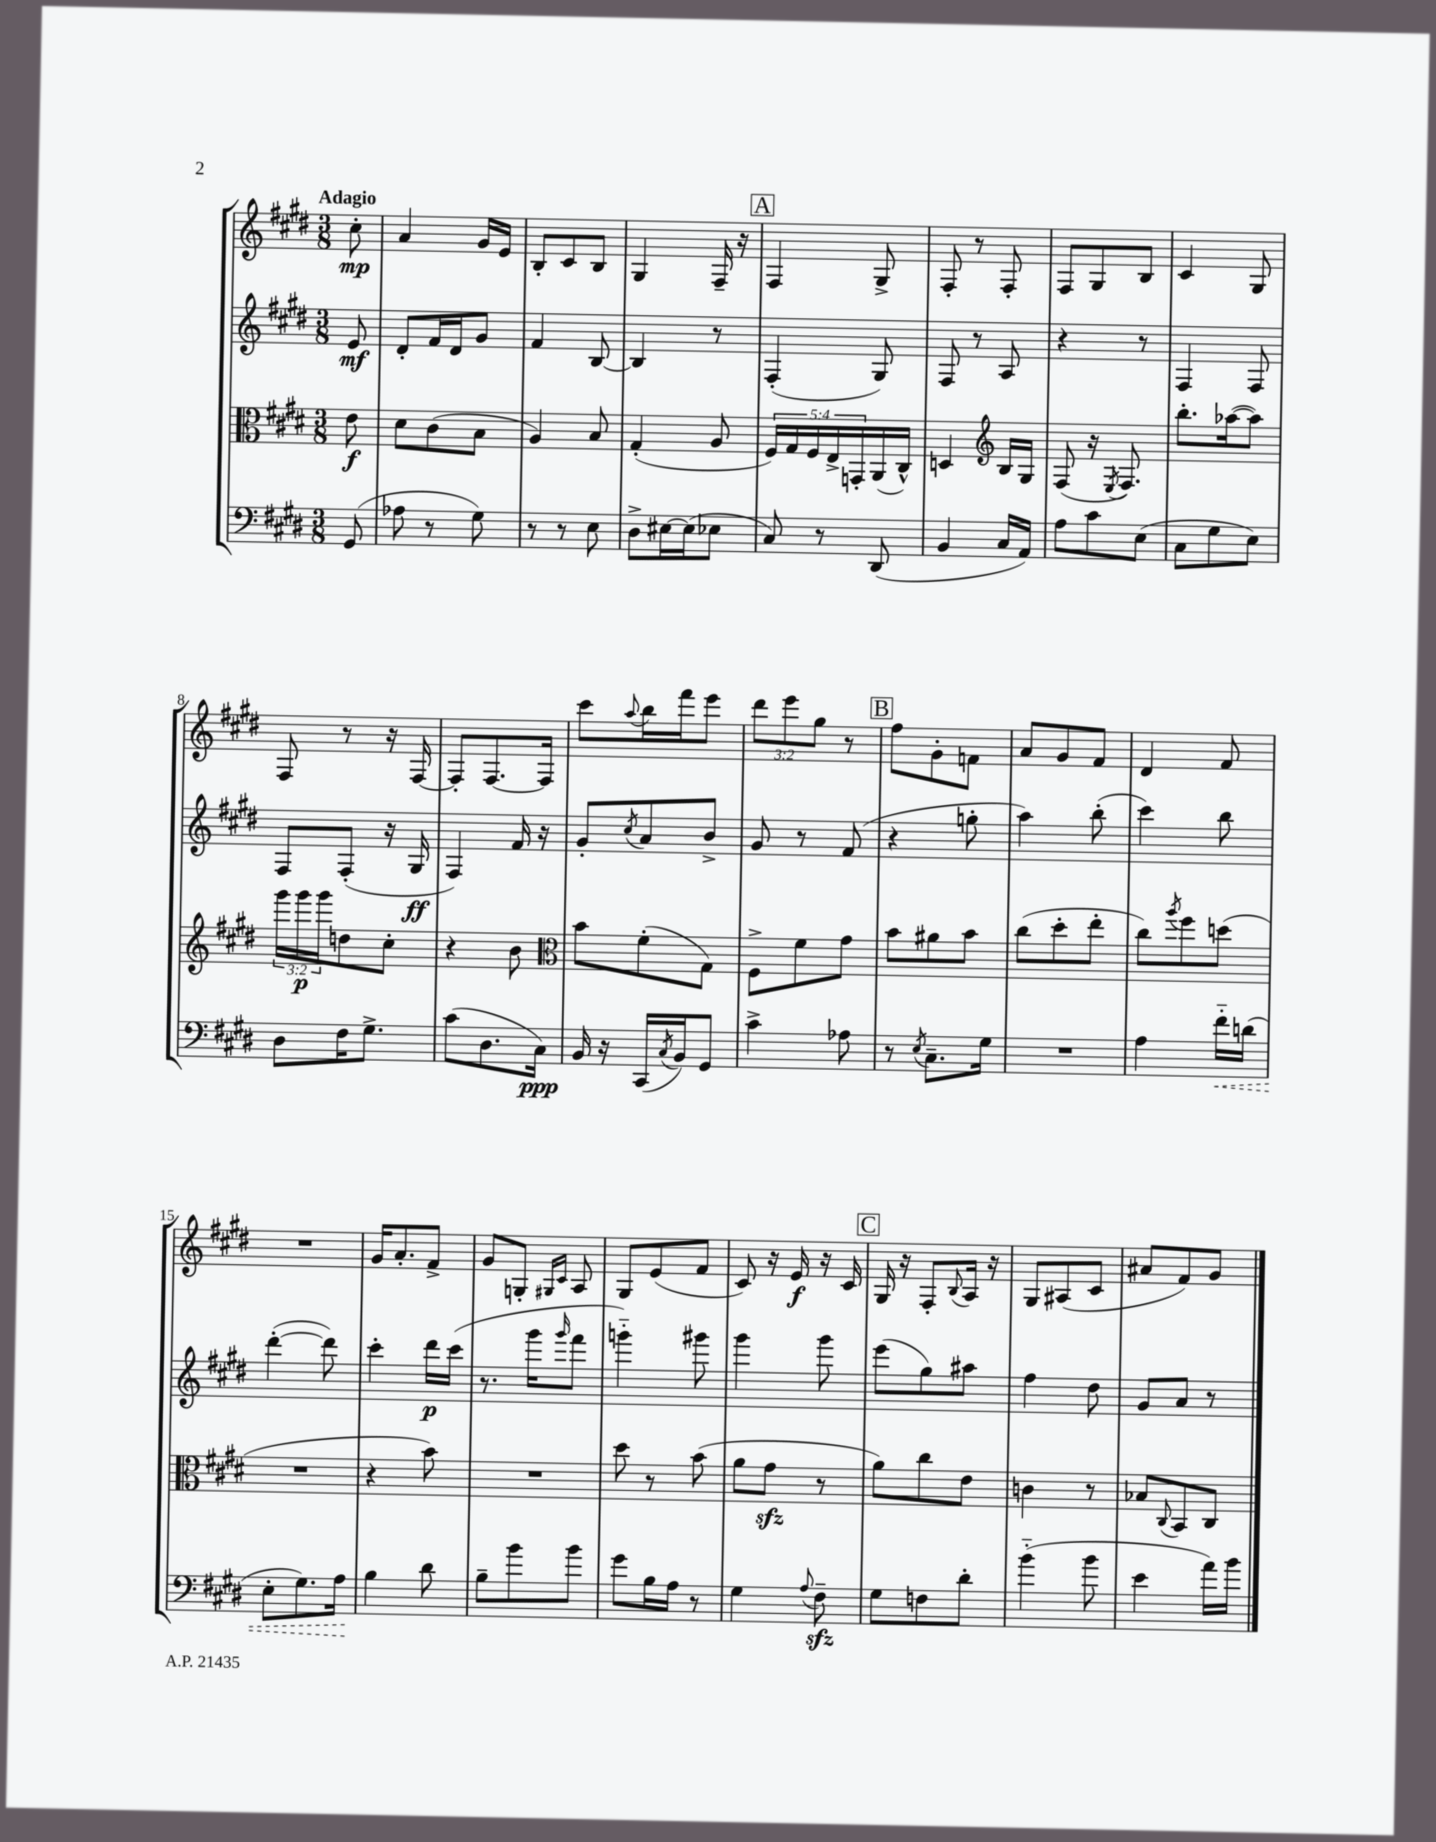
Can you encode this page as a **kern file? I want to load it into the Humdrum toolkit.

**kern	**kern	**kern	**kern
*staff4	*staff3	*staff2	*staff1
*clefF4	*clefC3	*clefG2	*clefG2
*k[f#c#g#d#]	*k[f#c#g#d#]	*k[f#c#g#d#]	*k[f#c#g#d#]
*M3/8	*M3/8	*M3/8	*M3/8
(8GG#	8e	8e	8cc#'
=	=	=	=
8A-	8d#	8d#'	4a
8r	(8c#	16f#	.
.	.	16d#	.
8G#)	8B	8g#	16g#
.	.	.	16e
=	=	=	=
8r	4A)	4f#	8B'
8r	.	.	8c#
8E	8B	[8B	8B
=	=	=	=
8D#^	(4G#'	4B]	4G#
[16E#	.	.	.
(16E#]	.	.	.
8E-	8A	8r	16F#~
.	.	.	16r
=	=	=	=
8C#)	20F#)	(4F#'	4F#
.	20G#	.	.
.	20F#	.	.
8r	.	.	.
.	20E^	.	.
.	20GG'	.	.
(8DD#	(16AA	8G#)	8G#^
.	16C#^^)	.	.
=	=	=	=
4BB	4D	8F#	8F#'
.	.	8r	8r
*	*clefG2	*	*
16C#	16B	8A	8F#'
16AA)	16G#	.	.
=	=	=	=
8A	(8F#	4r	8F#
8c#	16r	.	8G#
.	8qE	.	.
.	8.F#)	.	.
(8E	.	8r	8B
=	=	=	=
8C#	8.bb'	4F#	4c#
8G#	.	.	.
.	([16aa-	.	.
8E)	8aa-])	8F#	8G#
=	=	=	=
8D#	24ggg#	8F#	8F#
.	24ggg#	.	.
.	24ggg#	.	.
16F#	8dd	(8F#'	8r
8.G#^	.	.	.
.	8cc#'	16r	16r
.	.	16G#	[16F#
=	=	=	=
(8c#	4r	4F#)	8F#']
8.D#	.	.	[8.F#
.	8b	16f#	.
16C#)	.	16r	16F#]
=	=	=	=
*	*clefC3	*	*
16BB	8b	8g#'	8ccc#
16r	.	.	.
.	.	8qcc#	8qqaa
(16CC#	(8f#'	8a	16bb
8qC#	.	.	.
16BB)	.	.	16fff#
8GG#	8G#)	8b^	8eee
=	=	=	=
4c#^	8F#^	8g#	12ddd#
.	.	.	12eee
.	8f#	8r	.
.	.	.	12gg#
8A-	8g#	(8f#	8r
=	=	=	=
8r	8b	4r	8ff#
8qE	.	.	.
8.C#~	8a#	.	8g#'
.	8b	8gg'	8f
16G#	.	.	.
=	=	=	=
4.r	(8cc#	4aa)	8a
.	8dd#'	.	8g#
.	8ee'	(8bb'	8f#
=	=	=	=
4A	8cc#)	4ccc#)	4d#
.	8qaa	.	.
.	8ff#	.	.
16f#'~	(8dd	8bb	8f#
(16d	.	.	.
=	=	=	=
8E'	4.r	([4ddd#'	4.r
8.G#)	.	.	.
.	.	8ddd#])	.
16A	.	.	.
=	=	=	=
4B	4r	4ccc#'	16g#
.	.	.	8.a'
8d#	8b)	16ddd#	8f#^
.	.	(16ccc#	.
=	=	=	=
8B~	4.r	8.r	8g#
8b	.	.	8G'
.	.	16ggg#	.
.	.	.	16qqG#
.	.	16qqggg#	16qqc#
8b	.	8fff#	8A
=	=	=	=
8g#	8dd#	4ggg'~)	8G#
16B	8r	.	(8e
16A	.	.	.
8r	(8b	8ggg#	8f#
=	=	=	=
4G#	8a	4ggg#	8c#)
.	8g#	.	16r
.	.	.	16e
8qqA	.	.	.
8F#~	8r	8ggg#	16r
.	.	.	16c#
=	=	=	=
8G#	8a)	(8eee	16G#
.	.	.	16r
8F	8cc#	8gg#)	8F#'
.	.	.	8qqB
8d#'	8e	8aa#	16A
.	.	.	16r
=	=	=	=
(4b'~	4c	4ff#	8G#
.	.	.	(8A#
8b	8r	8dd#	8c#
=	=	=	=
4e	8B-	8g#	8a#
.	8qqC#	.	.
.	8BB	8a	8f#)
16a)	8C#	8r	8g#
16b	.	.	.
==	==	==	==
*-	*-	*-	*-
